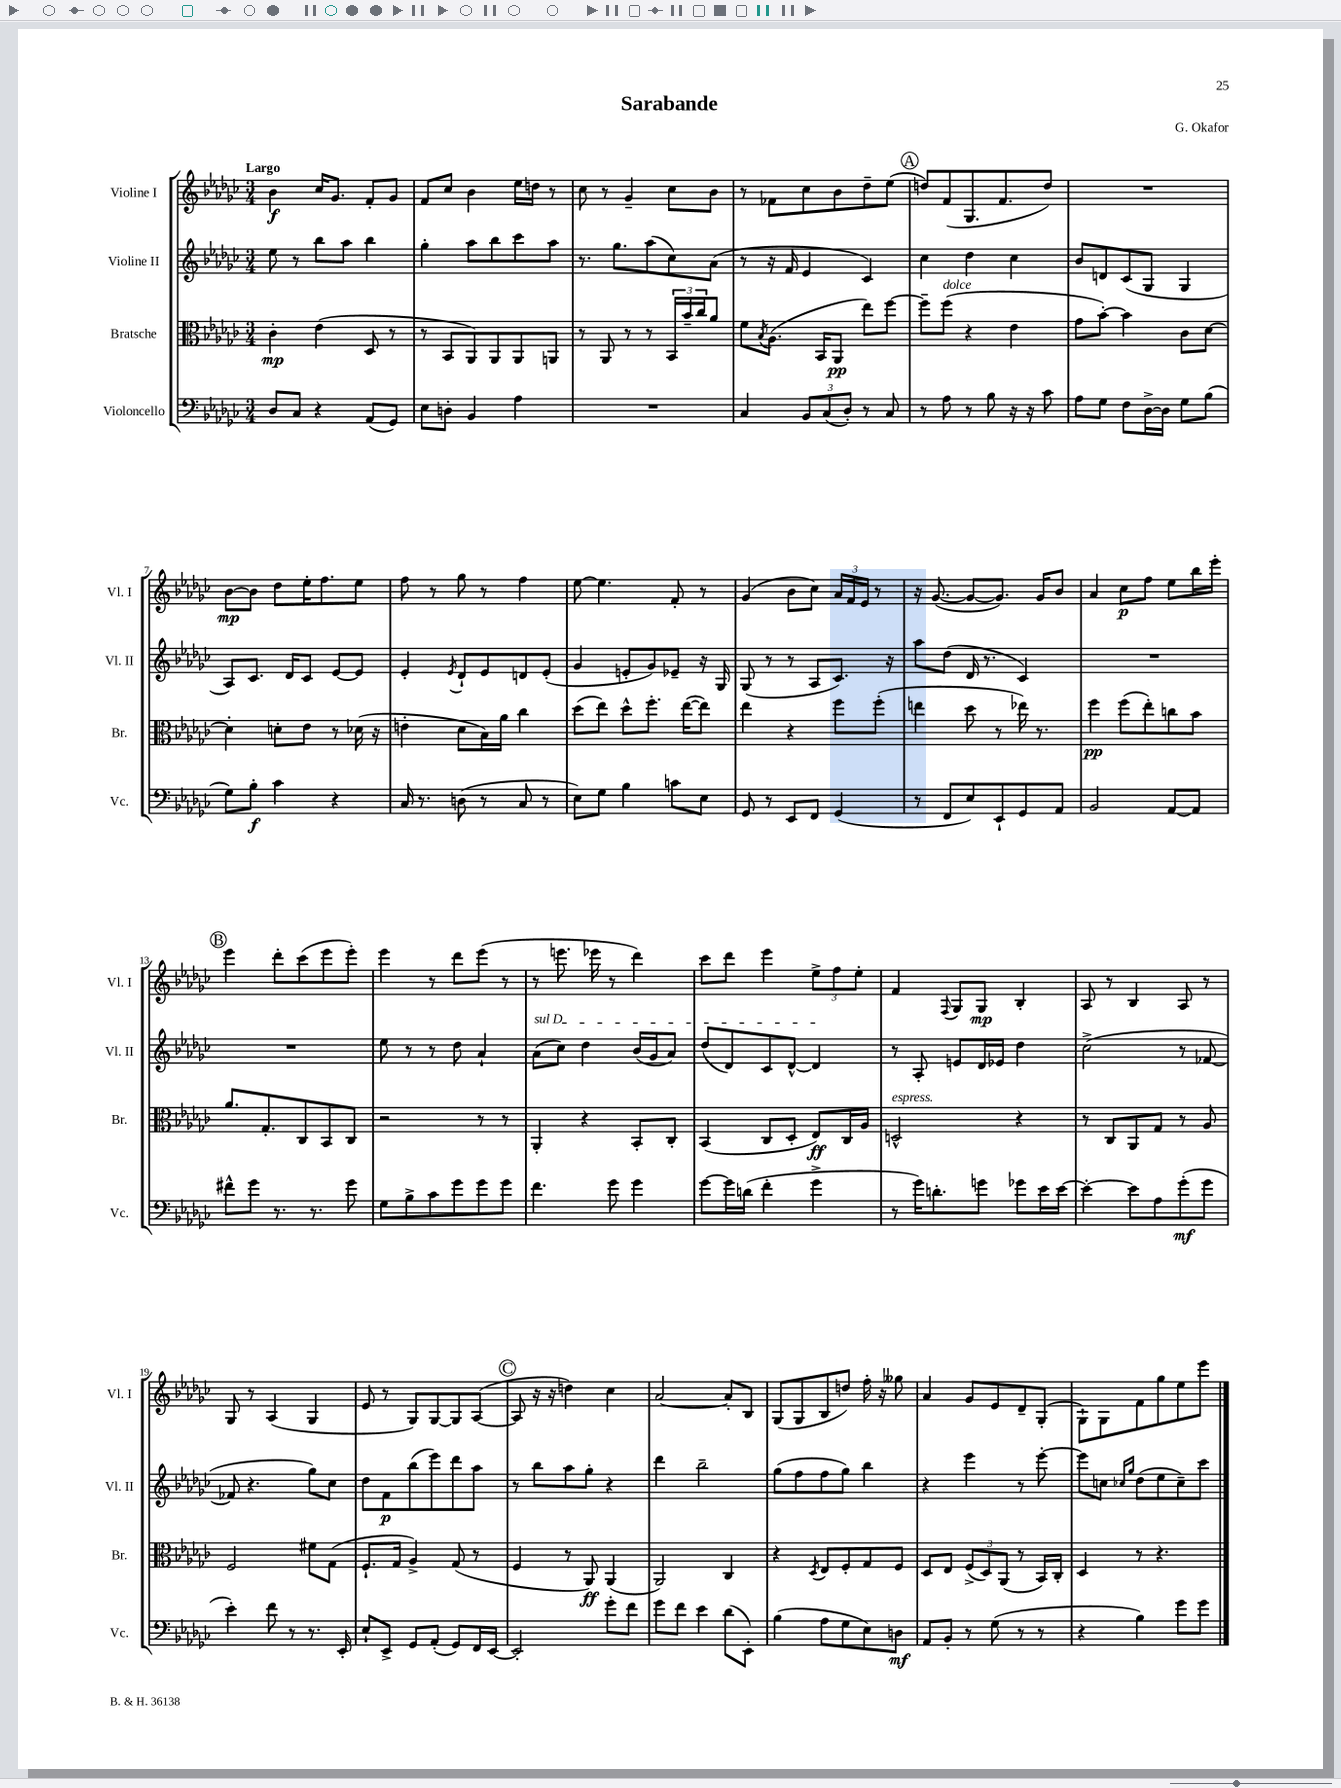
\header { title = "Sarabande" composer = "G. Okafor" }
<<
\new StaffGroup <<
\new Staff = "s0" \with { instrumentName = "Violine I" shortInstrumentName = "Vl. I" } {
    \clef treble \key ges \major \numericTimeSignature \time 3/4 \tempo "Largo"
    bes'4\f ces''16 ges'8. f'8-. ges'8 |
    f'8 ces''8 bes'4 ees''16 d''16 r8 |
    ces''8 r8 ges'4-- ces''8 bes'8 |
    r8 fes'8 ces''8 bes'8 des''8-- ees''8( |
    \mark \markup { \circle "A" } d''8) f'8( ges8. f'8. d''8) |
    R2. |
    bes'8~\mp bes'8 des''8 ees''16-. f''8. ees''8 |
    f''8 r8 ges''8 r8 f''4 |
    ees''8~ ees''4. f'8-. r8 |
    ges'4( bes'8 ces''8) \tuplet 3/2 { aes'16 f'16 ees'16 } r8 |
    r16 ges'8.~( ges'8~ ges'8.) ges'16 bes'8 |
    aes'4 ces''8\p f''8 ees''8 bes''16 ees'''16-. |
    \mark \markup { \circle "B" } ees'''4 des'''8-. ces'''8( ees'''8 ees'''8-.) |
    ees'''4 r8 des'''8 ees'''8( r8 |
    r8 e'''8. ees'''16 r8 des'''4) |
    ces'''8 des'''8 ees'''4 \tuplet 3/2 { ees''8-> f''8 ees''8-. } |
    f'4 \appoggiatura { f8 } ges8 ges8\mp bes4-. |
    aes8 r8 bes4 aes8 r8 |
    ges8 r8 aes4( ges4 |
    ees'8 r8 ges8) ges8~ ges8 aes8~( |
    \mark \markup { \circle "C" } aes8 r16 r16 d''4) ces''4 |
    aes'2~ aes'8-. bes8 |
    ges8( ges8 bes8 d''8) f''16-. r16 geses''8 |
    aes'4 ges'8 ees'8 des'8-- ges8-.( |
    ges8-!) ges8 f'8 ges''8 ees''8 ees'''8 \bar "|." |
}
\new Staff = "s1" \with { instrumentName = "Violine II" shortInstrumentName = "Vl. II" } {
    \clef treble \key ges \major \numericTimeSignature \time 3/4
    ees''8 r8 bes''8 aes''8 bes''4 |
    ges''4-. aes''8 bes''8 ces'''8 aes''8 |
    r8. ges''8. aes''8( ces''8) aes'8( |
    r8 r16 f'16 ees'4 ces'4) |
    \mark \markup { \circle "A" } ces''4 des''4 ces''4 |
    bes'8 d'8 ces'8( ges8 ges4 |
    aes8) ces'8. des'16 ces'8 ees'8~ ees'8 |
    ees'4-. \acciaccatura { ees'8 } des'8-! ees'8 d'8 ees'8-.( |
    ges'4 e'8-. ges'8) ees'8-- r16 ges16 |
    ges8( r8 r8 aes8 ces'8.) r16 |
    aes''8 des''8( des'16 r8. ces'4) |
    R2. |
    \mark \markup { \circle "B" } R2. |
    ees''8 r8 r8 des''8 aes'4-! |
    \once \override TextSpanner.bound-details.left.text = \markup { \italic "sul D" } aes'8\startTextSpan( ces''8) des''4 bes'16( ges'16 aes'8) |
    des''8( des'8) ces'8 des'8~-^ des'4\stopTextSpan |
    r8 aes8-. e'8 des'16 ees'16 des''4 |
    ces''2->( r8 fes'8~ |
    fes'8 r4. ges''8) ces''8 |
    des''8 f'8\p bes''8( ees'''8) des'''8 aes''8 |
    \mark \markup { \circle "C" } r8 bes''8 aes''8 ges''8-. r4 |
    des'''4 bes''2-- |
    ges''8( f''8 f''8 ges''8) bes''4 |
    r4 ees'''4 r8 ees'''8~-. |
    ees'''8 c''8 \grace { ces''16 ges''16 } des''8( ees''8 ces''8--) ces'''8 \bar "|." |
}
\new Staff = "s2" \with { instrumentName = "Bratsche" shortInstrumentName = "Br." } {
    \clef alto \key ges \major \numericTimeSignature \time 3/4
    ces'4-.\mp ees'4( des8 r8 |
    r8 bes,8 aes,8) aes,8 aes,8 a,8 |
    r8 aes,8 r8 r8 \tuplet 3/2 { bes,16 bes'16-- ces''16 } aes'8 |
    f'8 \acciaccatura { bes8 } aes8.( bes,16 aes,8\pp ees''8) f''8~ |
    \mark \markup { \circle "A" } f''8-- f''8^\markup { \italic "dolce" }( r4 ees'4 |
    ges'8 bes'8~-.) bes'4 ces'8 des'8~ |
    des'4-. d'8-. ees'8 r8 des'16( r16 |
    e'4-. des'8 bes16) aes'16 ces''4 |
    des''8( ees''8) des''8-^ f''8.-. ees''16~( ees''8) |
    ees''4 r4 f''8 f''8-.( |
    e''4 des''8 r8 ees''16) r8. |
    f''4\pp f''8( ees''8-.) c''8 bes'8 |
    \mark \markup { \circle "B" } aes'8. ges8.-. ces8 bes,8 ces8 |
    r2 r8 r8 |
    aes,4-. r4 bes,8-. ces8-. |
    bes,4( ces8 des8-. ees8\ff) ces16 aes16 |
    d2-^^\markup { \italic "espress." } r4 |
    r8 ces8 aes,8 ges8 r8 aes8 |
    f2 fis'8 ges8( |
    f8.-! ges16 aes4->) ges8( r8 |
    \mark \markup { \circle "C" } f4 r8 aes,8\ff) aes,4( |
    aes,2) ces4 |
    r4 \acciaccatura { des8 } ees8 f8-. ges8 f8 |
    des8 ees8 \tuplet 3/2 { f8->( des8) aes,8( } r8 bes,16) ces16-. |
    des4 r8 r4. \bar "|." |
}
\new Staff = "s3" \with { instrumentName = "Violoncello" shortInstrumentName = "Vc." } {
    \clef bass \key ges \major \numericTimeSignature \time 3/4
    des8 ces8 r4 aes,8( ges,8) |
    ees8 d8-. bes,4 aes4 |
    R2. |
    ces4 \tuplet 3/2 { bes,8 ces8( des8-.) } r8 ces8 |
    \mark \markup { \circle "A" } r8 aes8 r8 bes8 r16 r16 ces'8 |
    aes8 ges8 f8 des16~-> des16 ges8 bes8( |
    ges8) bes8-.\f ces'4 r4 |
    ces16 r8. d8( r8 ces8 r8 |
    ees8) ges8 bes4 c'8 ees8 |
    ges,8 r8 ees,8 f,8 ges,4( |
    r8 f,8 ees8) ees,8-! ges,8 aes,8 |
    bes,2 aes,8~ aes,8 |
    \mark \markup { \circle "B" } fis'8-^ ges'8 r8. r8. ges'8 |
    ges8 bes8-> ces'8 ges'8 ges'8 ges'8 |
    f'4. ges'8 ges'4 |
    ges'8~ ges'16 d'16( f'4-. ges'4-> |
    r8 ges'16) d'8.-. g'8 ges'8 ees'16 ees'16~ |
    ees'4~-. ees'8 aes8 ges'8-.\mf( ges'8 |
    ees'4-.) f'8 r8 r8. ees,16-. |
    ees8-! ees,8-> ges,8 aes,8-.( ges,8) f,16 ees,16~ |
    \mark \markup { \circle "C" } ees,2-. ges'8-. f'8 |
    ges'8 f'8 ees'4 des'8( ees,8-.) |
    bes4( aes8 ges8 ees8) d8\mf |
    aes,8 bes,8-. r8 ges8( r8 r8 |
    r4 bes4) ges'8 ges'8 \bar "|." |
}
>>
>>
